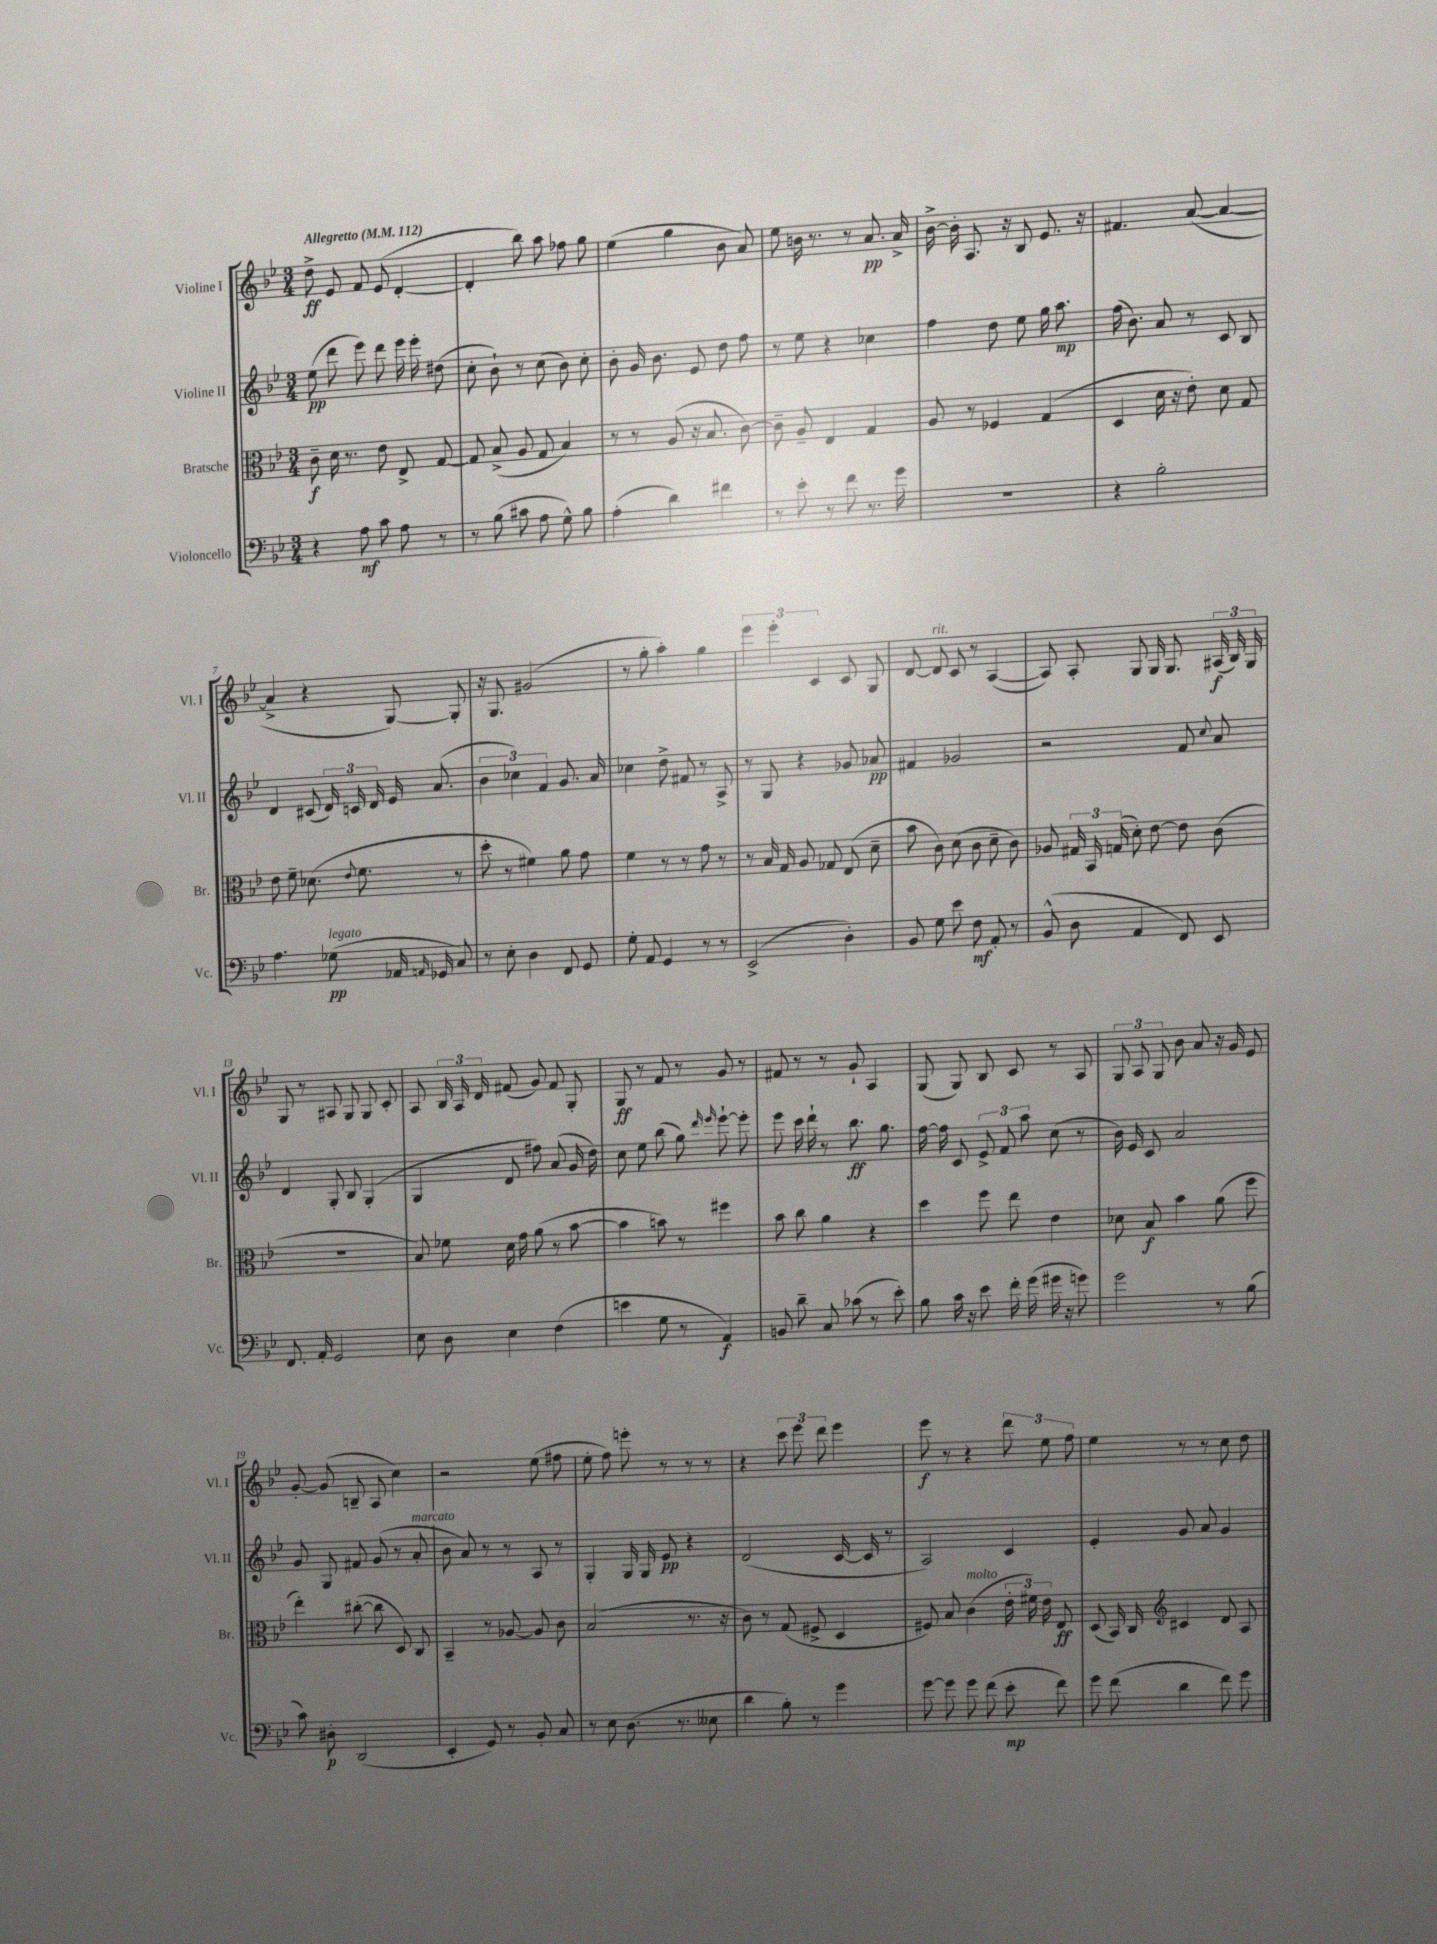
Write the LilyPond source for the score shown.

<<
\new StaffGroup <<
\new Staff = "s0" \with { instrumentName = "Violine I" shortInstrumentName = "Vl. I" } {
    \clef treble \key bes \major \numericTimeSignature \time 3/4 \tempo "Allegretto" 4 = 112
    \autoBeamOff d''8->\ff ees'8 f'8 ees'8( d'4~-. |
    d'4-. bes''8) a''8 fes''8 g''8 |
    ees''4( g''4 bes'8 a'8) |
    ees''8 b'16 r8. r8 a'8.\pp a'16-> |
    bes'16~-> bes'16-. a8. r16 bes8 ees'8. r16 |
    fis'4. a'8~( a'4~ |
    a'4-> r4 g8~) g8-. |
    r16 g8. gis'2( |
    r8 g''8-. a''4-.) g''4 |
    \tuplet 3/2 { ees'''4 ees'''4-. c'4 } c'8 g8 |
    d'8~ d'8^\markup { \italic "rit." } c'8 r8 a4~( |
    a8) a8-. g8 g16 g8. \tuplet 3/2 { ais16\f( bes16) g16 } |
    g8 r8 ais8 g8 g8 c'8-. |
    a8 \tuplet 3/2 { bes16 a16 d'16 } fis'8( g'8) fis'8 g8-. |
    g8\ff r8 f'8 r8 g'8 r8 |
    fis'8 r8 r8 g'8-! a4 |
    g8( g8) bes8 c'8 r8 a8 |
    \tuplet 3/2 { g8 a8 g8 } bes'8 a'8 r16 g'16 ees'8 |
    g'8~-. g'8( b8-- a8 c''4) |
    r2 ees''8( fis''8 |
    ees''8-. f''8) e'''8-. r8 r8 r8 |
    r4 \tuplet 3/2 { c'''8 ees'''8 d'''8 } ees'''4 |
    ees'''8\f r8 r4 \tuplet 3/2 { d'''8 ees''8 f''8 } |
    ees''4 r8 r8 c''8 d''8 \bar "|." |
}
\new Staff = "s1" \with { instrumentName = "Violine II" shortInstrumentName = "Vl. II" } {
    \clef treble \key bes \major \numericTimeSignature \time 3/4
    \autoBeamOff ees''8\pp( d'''8 ees'''8) d'''8 ees'''16 ees'''16-. dis''8( |
    c''8-. bes'8-!) r8 c''8( bes'8) c''8-. |
    bes'8-. g'16 bes'8. ees'8 d''8 f''8 |
    r8 ees''8 r4 ces''4 |
    f''4 d''8 ees''8 g''16 a''8.\mp |
    f''16( bes'8.) a'8 r8 c'8 bes8 |
    d'4 cis'8( \tuplet 3/2 { d'16) c'16 d'16 } ees'16 a'8.( |
    \tuplet 3/2 { bes'4 ces''4) f'4 } g'8. a'16 |
    ces''4 d''8-> fis'8 r8 a8-> |
    r8 g8 r4 ges'8 aes'8\pp |
    fis'4 ges'2 |
    r2 f'8 \appoggiatura { c''8 } a'8 |
    d'4 g8-. bes8 g4-.( |
    g4 d'8 fis''8) a'8( g'16 d''16) |
    c''8 ees''8 bes''8( g''8) \grace { d'''16 ees'''16 } ees'''8~-! ees'''8-. |
    ees'''8 c'''16 d'''16-! r8 bes''8.\ff g''8. |
    f''16~ f''16 c'8 \tuplet 3/2 { ees'8-> f'8 a''8 } c''8( r8 |
    bes'16) ees'16 c'8 a'2 |
    g'8 g8 fis'8 g'8( r8 a'8-.^\markup { \italic "marcato" } |
    bes'8 a'8) r8 r8 a8 r8 |
    g4-. g16 g16 ees'8\pp r4 |
    d'2( c'16~ c'16 r8 |
    a2) c'4 |
    ees'4-. g'8 a'8 g'4 \bar "|." |
}
\new Staff = "s2" \with { instrumentName = "Bratsche" shortInstrumentName = "Br." } {
    \clef alto \key bes \major \numericTimeSignature \time 3/4
    \autoBeamOff c'8--\f d'16 r8. ees'8 ees8-> g8~ |
    g8 bes8->( a8 g8 bes4) |
    r8 r8 a8( r16 bes8. c'8~) |
    c'8-- a8-- ees4 g4 |
    a8 r8 fes4 g4( |
    d4 d'16 r16 ees'8-.) d'8 g8 |
    ees'8 f'8-- des'8.( \appoggiatura { ees'8 } f'8. r8 |
    d''8-. r8 fis'4) a'8 g'8 |
    f'4 r8 r8 g'8 r8 |
    r8 bes16 g16 a8 ges8 ees8( d'8-- |
    bes'8 c'8) d'8( c'8 d'8-- c'8) |
    aes8 \tuplet 3/2 { gis16 bes,16 g16( } d'8-.) ees'8~ ees'8 c'8( |
    R2. |
    bes8) fes'8 d'16 g'16 a'8( r8 bes'8~ |
    bes'4 b'8) r8 fis''4 |
    bes'8 c''8 a'4 r4 |
    d''4 f''8 ees''8 ees'4 |
    des'8 bes8\f bes'4 a'8( f''8 |
    ees''4-.) cis''8~-.( cis''8 d8) c8 |
    bes,4-- r8 aes8~ aes8 c'8 |
    bes2( r8. r16 |
    c'8) r8 g8( fis8-> d4 |
    fis8) bes8 c'4^\markup { \italic "molto" }( \tuplet 3/2 { ees'16-. fis'16) ees'16 } ees8\ff |
    d8( bes,16) c16 \clef treble cis'4 d'8 a8 \bar "|." |
}
\new Staff = "s3" \with { instrumentName = "Violoncello" shortInstrumentName = "Vc." } {
    \clef bass \key bes \major \numericTimeSignature \time 3/4
    \autoBeamOff r4 a8\mf c'8 a8 r8 |
    r8 bes8( cis'8 a8 g8-^) bes8 |
    a4-.( d'4) fis'4 |
    r8 ees'8-. r8 f'8 r8. g'16 |
    R2. |
    r4 bes2-. |
    a4. ges8\pp^\markup { \italic "legato" }( aes,16 \grace { a,16 } ges,16 c8) |
    r8 ees8-. d4 f,8 g,8 |
    g8-. a,8 g,4 r8 r8 |
    ees,2->( d4-.) |
    bes,8 g8 ees'8 f8\mf a,8-. r8 |
    bes,8-^( d8 a,4 f,8) ees,8 |
    f,8. a,16-. g,2 |
    ees8 d8 ees4 f4( |
    e'4 g8 r8 a,4\f) |
    b,8 d'8-- c8 ces'8( r8 ees'8-.) |
    bes8 c'16 r16 ees'8 f'16-. g'16( gis'16 r16 g'8) |
    g'2 r8 bes8( |
    c'8) dis8-.\p d,2( |
    ees,4-. g,8) r8 bes,8-. c8 |
    r8 ees8 d8.( r8. eeses8 |
    d'4 bes8-.) r8 g'4 |
    g'8~ g'8 g'8 f'8( ees'8-.\mp f'8) |
    g'8 f'8( d'4 f'8) g'8 \bar "|." |
}
>>
>>
